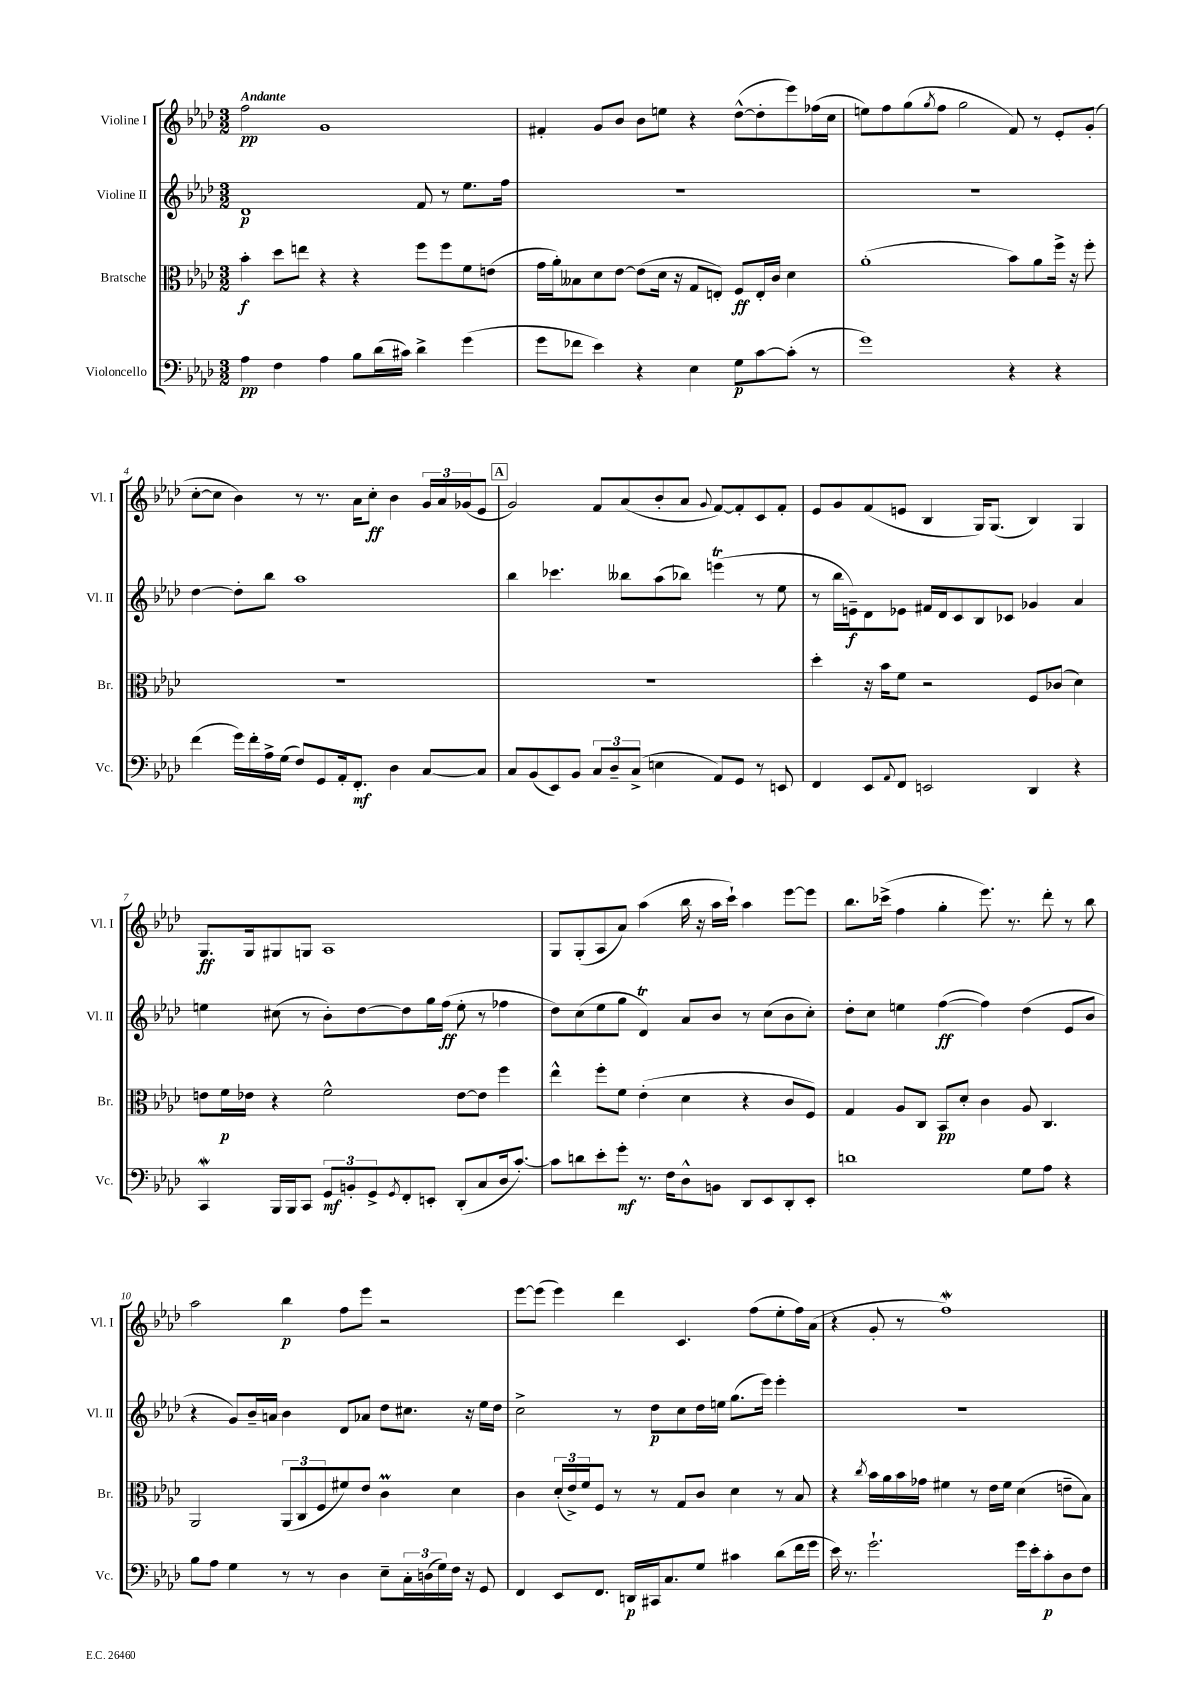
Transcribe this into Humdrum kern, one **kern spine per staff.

**kern	**kern	**kern	**kern
*staff4	*staff3	*staff2	*staff1
*clefF4	*clefC3	*clefG2	*clefG2
*k[b-e-a-d-]	*k[b-e-a-d-]	*k[b-e-a-d-]	*k[b-e-a-d-]
*M3/2	*M3/2	*M3/2	*M3/2
4A-	4b-'	1d-	2ff
4F	8dd-	.	.
.	8ee	.	.
4A-	4r	.	1g
8B-	4r	.	.
(16d-	.	.	.
16c#)	.	.	.
4d-^	8ff	8f	.
.	8ff	8r	.
(4g	8f	8.ee-	.
.	(8e	.	.
.	.	16ff	.
=	=	=	=
8g	16g	1.r	4f#'
.	16a-')	.	.
8f-	8B--	.	.
4e-)	8d-	.	8g
.	[8e-	.	8b-
4r	(8e-]	.	8b-
.	16d-	.	8ee
.	16r	.	.
4E-	8G	.	4r
.	8E')	.	.
8G	8F	.	([8dd-^^
[8c	16E'	.	8dd-']
.	16c	.	.
(8c']	4d-	.	8eee-)
8r	.	.	(16ff-
.	.	.	16cc
=	=	=	=
1g)	(1a-'	1.r	8ee)
.	.	.	8ff
.	.	.	(8gg
.	.	.	8qgg
.	.	.	8ff
.	.	.	2gg
4r	8b-)	.	8f)
.	8a-	.	8r
4r	16ff^	.	8e-'
.	16r	.	.
.	8ff'	.	(8g'
=	=	=	=
(4f	1.r	[4dd-	[8cc'
.	.	.	8cc]
16g)	.	8dd-']	4b-)
16f'	.	.	.
16A-^	.	8bb-	.
(16G	.	.	.
8F)	.	1aa-	8r
8GG	.	.	8.r
16AA-'	.	.	.
8.FF'	.	.	16a-
.	.	.	8cc'
4D-	.	.	4b-
[8C	.	.	24g
.	.	.	24a-
.	.	.	(24g-
8C]	.	.	8e-
=	=	=	=
8C	1.r	4bb-	2g)
(8BB-	.	.	.
8EE-)	.	4.ccc-	.
8BB-	.	.	.
12C	.	.	8f
12D-~	.	.	.
.	.	8bb--	(8a-
(12C^	.	.	.
4E	.	(8aa-	8b-'
.	.	8bb-)	8a-
.	.	.	8qqg
8AA-)	.	(4eee	[8f)
8GG	.	.	8f']
8r	.	8r	8c
8EE	.	8ee-	8f'
=	=	=	=
4FF	4dd-'	8r	8e-
.	.	16bb-	8g
.	.	16e~)	.
8EE-	16r	8d-	(8f
.	16b-	.	.
8qqAA-	.	.	.
8FF	8f	8e-	8e
2EE	2r	16f#	4B-
.	.	16d-	.
.	.	8c	.
.	.	8B-	16G)
.	.	.	(8.G
.	.	8c-	.
4DD-	8F	4g-	4B-)
.	(8c-	.	.
4r	4d-)	4a-	4G
=	=	=	=
4CC	8e	4ee	8.G
.	16f	.	.
.	16e-	.	16G
16BBB-	4r	(8cc#	8G#
16BBB-	.	.	.
8CC	.	8r	8G
12GG	2f^^	8b-')	1A-
12BB'	.	.	.
.	.	[8dd-	.
12GG^	.	.	.
8qGG	.	.	.
8FF'	.	8dd-]	.
8EE'	.	16gg	.
.	.	(16ff	.
(8DD-'	[8e-	8ee'	.
8C	8e-]	8r	.
16D-	4ff	4ff-	.
[8.c')	.	.	.
=	=	=	=
8c]	4ee-^^	8dd-)	8G
8d	.	(8cc	(8G'
8e-'	8ff'	8ee-	8A-
8g'	8f	8gg	8a-)
8.r	(4e-'	4d-)	(4aa-
16F	.	.	.
8D-^^	4d-	8a-	16bb-
.	.	.	16r
8BB	.	8b-	16aa-
.	.	.	16ccc`)
8DD-	4r	8r	4aa-
8EE-	.	(8cc	.
8DD-'	8c	8b-	[8eee-
8EE-'	8F)	8cc')	8eee-]
=	=	=	=
1d	4G	8dd-'	8.bb-
.	.	8cc	.
.	.	.	(16ccc-^
.	8A-	4ee	4ff
.	8C	.	.
.	8BB-	([4ff	4gg'
.	8d-'	.	.
.	4c	4ff])	8.eee-)
.	.	.	8.r
8G	8A-	(4dd-	.
8A-	4.C	.	8ddd-'
4r	.	8e-	8r
.	.	8b-	8bb-
=	=	=	=
8B-	2AA-	4r	2aa-
8A-	.	.	.
4G	.	8g)	.
.	.	16b-~	.
.	.	16a	.
8r	(12AA-	4b-	4bb-
.	12C	.	.
8r	.	.	.
.	12F	.	.
4D-	8f#)	8d-	8ff
.	8e-	8a-	8eee-
8E-~	4c	8dd-	2r
24C'	.	8.cc#	.
(24D	.	.	.
24G)	.	.	.
16F	4d-	.	.
16r	.	16r	.
8GG	.	16ee-	.
.	.	16dd-	.
=	=	=	=
4FF	4c	2cc^	[8eee-
.	.	.	(8eee-]
8EE-	(24d-'	.	4eee-)
.	24e-^)	.	.
.	24f	.	.
8.FF	8F	.	.
.	8r	8r	4ddd-
16DD	.	.	.
16CC#	8r	8dd-	.
8.C	.	.	.
.	8G	8cc	4.c
8G	8c	16dd-	.
.	.	16ee	.
4c#	4d-	(8.gg	.
.	.	.	(8ff
.	.	16eee-)	.
(8d-	8r	4eee-'	8ee-'
16f	8B-	.	16ff)
16g	.	.	(16a-
=	=	=	=
16e-)	4r	1.r	4r
8.r	.	.	.
.	8qcc	.	.
2.g`	16b-	.	8g'
.	16a-	.	.
.	16b-	.	8r
.	16g-	.	.
.	4f#	.	1ff)
.	8r	.	.
.	16e-	.	.
.	16f#	.	.
16g	(4d-	.	.
16e-'	.	.	.
8c'	.	.	.
8D-	8e~	.	.
8F	8B-)	.	.
==	==	==	==
*-	*-	*-	*-
